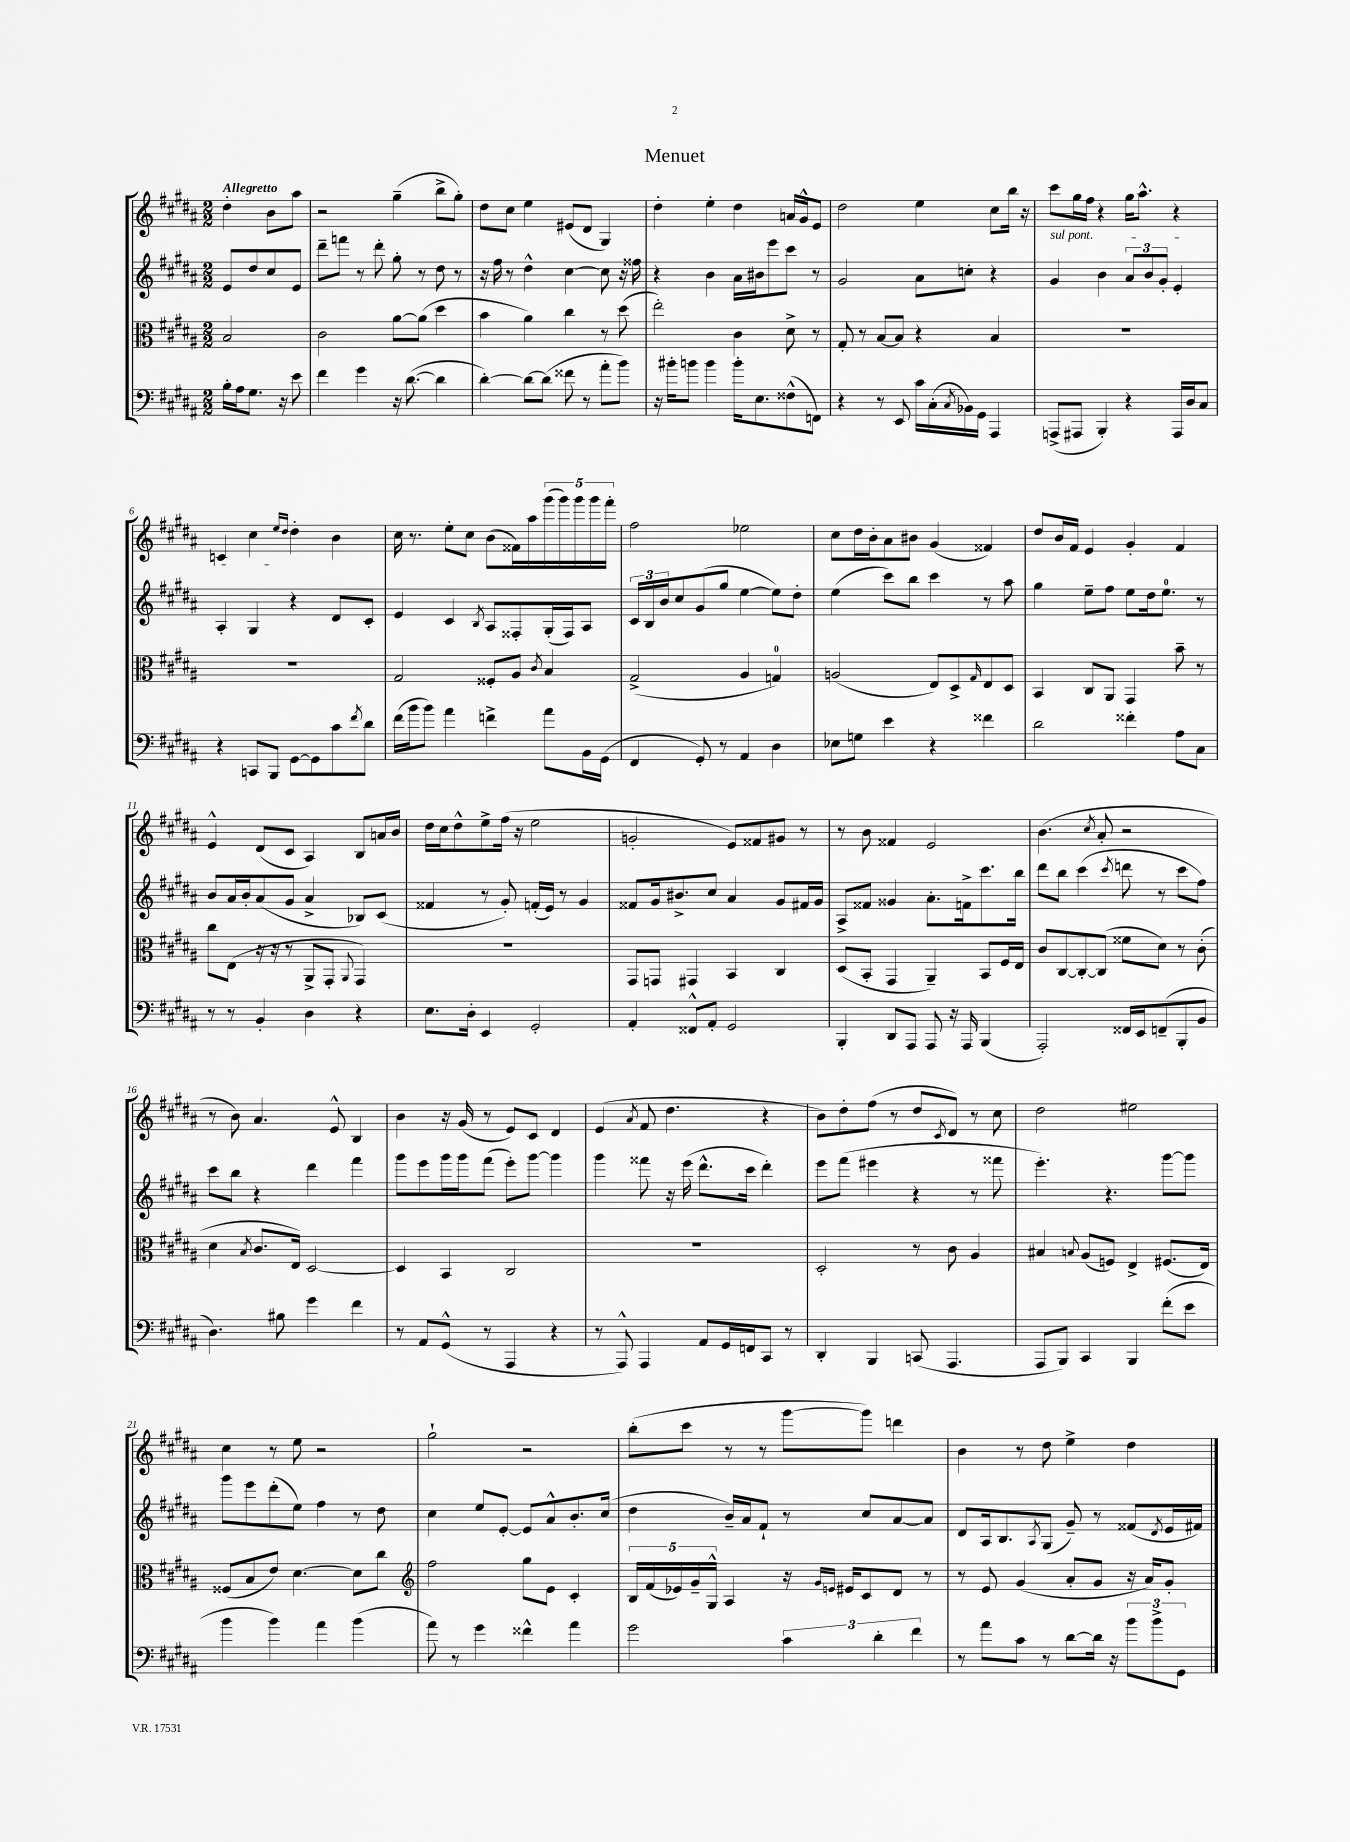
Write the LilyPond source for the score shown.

\header { title = "Menuet" }
<<
\new StaffGroup <<
\new Staff = "s0" {
    \clef treble \key b \major \numericTimeSignature \time 2/2 \partial 2 \tempo "Allegretto"
    dis''4-. b'8 ais''8 |
    r2 gis''4--( b''8-> gis''8-.) |
    dis''8 cis''8 e''4 eis'8( dis'8 gis4) |
    dis''4-. e''4-. dis''4 a'16 gis'16-^ e'8 |
    dis''2 e''4 cis''8 b''16 r16 |
    cis'''8 gis''16 fis''16 r4 gis''16 ais''8.-^ r4 |
    c'4 cis''4 \grace { e''16 dis''16 } dis''4-. b'4 |
    cis''16 r8. e''8-. cis''8 b'8( fisis'16) ais''16 \tuplet 5/4 { gis'''16( gis'''16) gis'''16 gis'''16 fis'''16-. } |
    fis''2 ees''2 |
    cis''8 dis''16 b'16-. ais'8 bis'8 gis'4( fisis'4) |
    dis''8 b'16 fis'16 e'4 gis'4-. fis'4 |
    e'4-^ dis'8( cis'8 ais4) b8 a'16 b'16 |
    dis''16 cis''16 dis''8-^ e''8-> fis''16( r16 e''2 |
    g'2-. e'8) fisis'8 gis'8 r8 |
    r8 b'8 fisis'4 e'2 |
    b'4.( \acciaccatura { cis''8 } ais'8-. r2 |
    r8 b'8) ais'4. e'8-^ b4 |
    b'4 r16 gis'16( r8 e'8) cis'8 dis'4 |
    e'4( \acciaccatura { ais'8 } fis'8 dis''4. r4 |
    b'8) dis''8-. fis''8( r8 dis''8 \acciaccatura { cis'8 } dis'8) r8 cis''8 |
    dis''2 eis''2 |
    cis''4 r8 e''8 r2 |
    gis''2-! r2 |
    b''8-.( cis'''8 r8 r8 gis'''8~ gis'''8) d'''4 |
    b'4 r8 dis''8 e''4-> dis''4 \bar "|." |
}
\new Staff = "s1" {
    \clef treble \key b \major \numericTimeSignature \time 2/2 \partial 2
    e'8 dis''8 cis''8 e'8 |
    dis'''8-- f'''8 r8 dis'''8-. gis''8-. r8 dis''8 r8 |
    r16 fis''16 r8 dis''4-^ cis''4~ cis''8 r16 fisis''16 |
    r4 b'4 ais'16 bis'16 e'''8 cis'''8 r8 |
    gis'2 ais'8 c''8-. r4 |
    \once \override TextSpanner.bound-details.left.text = \markup { \italic "sul pont." } gis'4\startTextSpan b'4 \tuplet 3/2 { ais'8 b'8 gis'8-. } e'4-. |
    ais4-. gis4\stopTextSpan r4 dis'8 cis'8-. |
    e'4 cis'4 \acciaccatura { b8 } ais8 fisis8-. gis16-.( fisis16) ais8 |
    \tuplet 3/2 { cis'16 b16 b'16 } cis''8 gis'8( gis''8 e''4~ e''8) dis''8-. |
    e''4( cis'''8) b''8 cis'''4 r8 ais''8 |
    gis''4 e''8-- fis''8 e''8 dis''16 e''8.-0 r8 |
    b'8 ais'16 b'16-. ais'8( gis'8 ais'4-> bes8) cis'8( |
    fisis'4 r8 gis'8-.) f'16-.( e'16) r8 gis'4 |
    fisis'8 gis'16 bis'8.-> cis''8 ais'4 gis'8 fis'16 gis'16 |
    ais8-> fisis'8 gisis'4 ais'8.-. f'16-> cis'''8. b''16 |
    dis'''8 b''8 cis'''4( \acciaccatura { cis'''8 } d'''8 r8 cis'''8 fis''8) |
    cis'''8 b''8 r4 dis'''4 fis'''4 |
    gis'''8 e'''8 gis'''16 gis'''16 fis'''8( e'''8-.) gis'''8~ gis'''4 |
    gis'''4 fisis'''8 r16 e'''16( dis'''8.-^ cis'''16 dis'''4-.) |
    e'''8 fis'''8( eis'''4 r4 r8 fisis'''8 |
    e'''4.-.) r4. gis'''8~ gis'''8 |
    gis'''8 e'''8 dis'''8-.( e''8) fis''4 r8 dis''8 |
    cis''4 e''8 e'8~-. e'8 ais'8-^ b'8.-. cis''16( |
    dis''4 b'16--) ais'16 fis'8-! r8 cis''8 ais'8~ ais'8 |
    dis'8 ais16 b8. \acciaccatura { ais8 } gis8( gis'8--) r8 fisis'8( \acciaccatura { dis'8 } e'16 fis'16) \bar "|." |
}
\new Staff = "s2" {
    \clef alto \key b \major \numericTimeSignature \time 2/2 \partial 2
    b2 |
    cis'2 ais'8~ ais'8( dis''4 |
    b'4 ais'4) cis''4 r8 dis''8( |
    e''2-.) cis'4 dis'8-> r8 |
    gis8-. r8 b8~ b8 r4 b4 |
    R1 |
    R1 |
    gis2 fisis8-. ais8 \acciaccatura { cis'8 } b4 |
    gis2->( ais4 g4-0) |
    a2( e8) dis8-> \grace { gis16 } e8 dis8 |
    b,4 cis8 ais,8 gis,4 b'8-- r8 |
    cis''8 e8( r16 r16 r8 ais,8-> gis,8-. \appoggiatura { ais,8 } gis,4) |
    R1 |
    gis,8 g,8 gis,4 b,4 cis4 |
    dis8( b,8-. gis,4 ais,4--) b,8 fis16 e16 |
    cis'8 cis8~ cis8~-. cis8( fisis'8 dis'8) r8 cis'8-.( |
    dis'4 \acciaccatura { b8 } cis'8. e16) dis2~ |
    dis4 b,4 cis2 |
    R1 |
    dis2-. r8 cis'8 ais4 |
    bis4 \appoggiatura { b8 } ais8( f8) e4-> fis8.( e16) |
    fisis8( b8 e'8) dis'4.~ dis'8 cis''8 |
    \clef treble fis''2 gis''8 e'8 cis'4-. |
    \tuplet 5/4 { b16 fis'16( ees'16) gis'16-- gis16-^ } ais4 r16 \grace { gis'16 e'16 } eis'16 cis'8 dis'8 r8 |
    r8 e'8 gis'4( ais'8-. gis'8 r16 ais'16) gis'8-. \bar "|." |
}
\new Staff = "s3" {
    \clef bass \key b \major \numericTimeSignature \time 2/2 \partial 2
    b16-. ais16 gis8. r16 e'8 |
    fis'4 gis'4 r16 dis'8.~( dis'4 |
    dis'4~-.) dis'8~ dis'8( fisis'8 r8 ais'8-. b'8) |
    r16 bis'16-. b'8 b'4 b'16-. e8. fisis8-^( f,8) |
    r4 r8 e,8 cis'16 cis16-.( \acciaccatura { cis8 } bes,16) gis,16 ais,,4 |
    a,,8->( ais,,8 b,,4-.) r4 ais,,16 dis16 cis8 |
    r4 c,8 b,,8 gis,8~ gis,8 cis'8 \acciaccatura { fis'8 } dis'8 |
    fis'16( b'16 b'8) ais'4 f'4-> ais'8 b,16 gis,16( |
    fis,4 gis,8-.) r8 ais,4 dis4 |
    ees8 g8 e'4 r4 fisis'4 |
    dis'2 fisis'4-. ais8 cis8 |
    r8 r8 b,4-. dis4 r4 |
    e8. dis16-. e,4 gis,2-. |
    ais,4-. fisis,8-^ ais,8-. gis,2 |
    b,,4-. dis,8 ais,,8 ais,,8 r16 ais,,16 b,,4( |
    ais,,2-.) fisis,16 e,16 f,8--( b,,8-. b,8 |
    dis4.) bis8 gis'4 fis'4 |
    r8 ais,8 gis,8-^( r8 ais,,4 r4 |
    r8 ais,,8-^) ais,,4 ais,8 gis,16 f,16 cis,8 r8 |
    dis,4-. b,,4 c,8( ais,,4. |
    ais,,8 b,,8) cis,4 b,,4 fis'8-.( e'8 |
    b'4 b'4) ais'4 b'4( |
    ais'8) r8 gis'4 fisis'4-^ ais'4 |
    gis'2 \tuplet 3/2 { cis'4 dis'4-. fis'4 } |
    r8 ais'8 cis'8 r8 dis'8~ dis'16 r16 \tuplet 3/2 { b'8 b'8-> gis,8 } \bar "|." |
}
>>
>>
